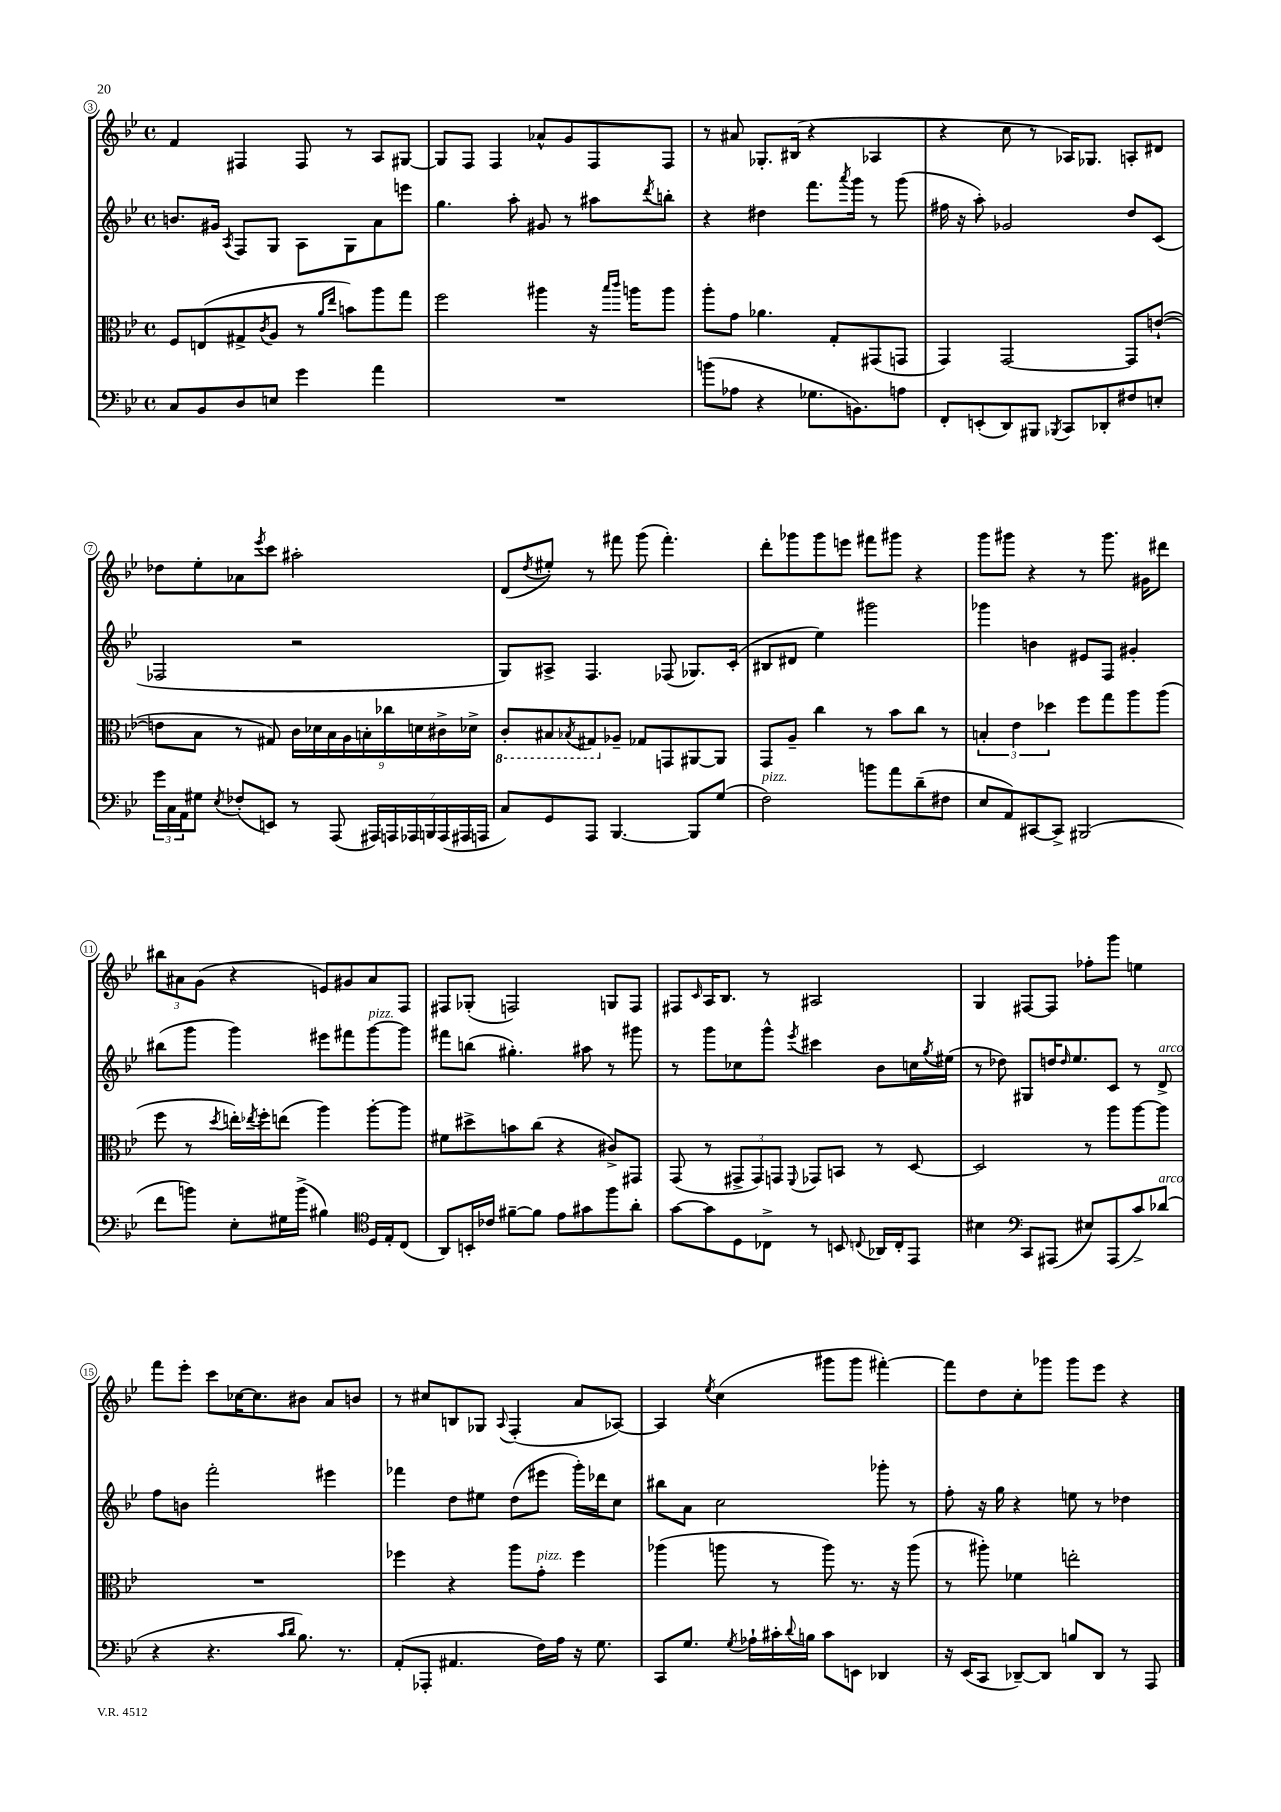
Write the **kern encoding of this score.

**kern	**kern	**kern	**kern
*part4	*part3	*part2	*part1
*staff4	*staff3	*staff2	*staff1
*clefF4	*clefC3	*clefG2	*clefG2
*k[b-e-]	*k[b-e-]	*k[b-e-]	*k[b-e-]
*M4/4	*M4/4	*M4/4	*M4/4
*met(c)	*met(c)	*met(c)	*met(c)
=3	=3	=3	=3
8C/L	8F/L	8.bn/L	4f/
8BB-/	(8En/	.	.
.	.	16g#X/Jk	.
.	.	8qA/	.
8D/	8G#X^/	8F/L	4F#X/
.	8qc/	.	.
8En/J	8A/J	8G/J	.
4g\	8r	8A\L	8F#/
.	16qqa/LL	.	.
.	16qqee-/JJ	.	.
.	8bn\L)	8G\	8r
4a\	8aa\	8a\	8A/L
.	8gg\J	8eeen\J	[8G#X/J
=4	=4	=4	=4
1r	2ff\	4.gg\	8G#/L]
.	.	.	8F/J
.	.	.	4F/
.	.	8aa'\	.
.	4aa#X\	8g#X/	8a-X^^/L
.	.	8r	8g/
.	16r	8aa#X\L	8F/
.	16qqbb-/LL	.	.
.	16qqccc/JJ	.	.
.	16aan\KL	.	.
.	.	8qddd/	.
.	8aa\J	8bbn'\J	8F/J
=5	=5	=5	=5
(8bn\L	8aa'\L	4r	8r
8A-X\J	8g\J	.	8a#X/
4r	4.a-X\	4dd#X\	8.G-X'/L
.	.	.	(16B#X/Jk
8.G-X\L	.	8.fff\L	4r
.	8G'/L	.	.
.	.	8qaaa/	.
8.BBn\)	.	16ggg\Jk	.
.	(8GG#X/	8r	4A-X/
8An\J	8GGn/J	(8ggg\	.
=6	=6	=6	=6
8FF'/L	4GG/)	16ff#X\	4r
.	.	16r	.
(8EEn'/	.	8aa'\)	.
8DD/)	[2GG/	2g-X/	8cc\
8BBB#X/J	.	.	8r
8qBBB-X/	.	.	.
8CC/L	.	.	16A-X/KL)
.	.	.	8.G-X/J
8DD-X'/	.	.	.
8F#X/	8GG/L]	8dd/L	8An'/L
8En'/J	([8en`/J	(8c/J	8d#X/J
!!LO:LB:g=z
=7	=7	=7	=7
24g\LL	8en\L]	2F-X/	8dd-X\L
24C\	.	.	.
24AA\J	.	.	.
8G#X\J	8B-\J	.	8ee-'\
8qE-/	.	.	.
(8F-X'/L	8r	.	8a-X\
.	.	.	8qeee-/
8EEn/J)	8G#X/)	.	8ccc\J
8r	18c\LL	2r	2aa#X'\
.	18d-X\	.	.
.	18B-\	.	.
(8AAA/	.	.	.
.	18A\	.	.
.	18Bn'\	.	.
28AAA#X/LL)	.	.	.
.	18cc-X\	.	.
28AAAn/	.	.	.
28AAA-X/	.	.	.
.	18dn\	.	.
28BBBn/	.	.	.
.	18c#X^\	.	.
(28AAA-/	.	.	.
28AAA#X/	.	.	.
.	18d-X^\JJ	.	.
28AAAn/JJ	.	.	.
=8	=8	=8	=8
*	*8ba	*	*
8C/L)	8C'/L	8G/L)	(8d/L
.	.	.	8qdd/
8GG/	8BB#X/	8A#X^/J	8ee#X'/J)
.	8qBB-X/	.	.
8AAA/J	8GG#X/	4.F/	8r
*	*X8ba	*	*
[4.BBB-/	8A-X~/J	.	8fff#X\
.	8G-X/L	.	(8ggg\
.	8GGn/	(8F-X/	4.fff#'\)
8BBB-/L]	[8AA#X/	8.G-X/L)	.
(8G/J	8AA#/J]	.	.
.	.	(16c'/Jk	.
=9	=9	=9	=9
!LO:TX:a:i:t=pizz.	!	!	!
2F\)	8GG/L	8B#X/L	8ddd'\L
.	8A~/J	8d#X/J	8ggg-X\
.	4cc\	4ee-\)	8ggg-\
.	.	.	8eeen\J
8bn\L	8r	2ggg#X\	8fff#X\L
8a\	8b-\L	.	8ggg#X\J
(8d~\	8cc\J	.	4r
8F#X\J	8r	.	.
=10	=10	=10	=10
8E-/L	6Bn'/	4ggg-X\	8ggg\L
8AA/)	.	.	8ggg#X\J
.	6e-\	.	.
[8CC#X/	.	4bn\	4r
.	6dd-X\	.	.
8CC#^/J]	.	.	.
(2BBB#X/	8ff\L	8e#X/L	8r
.	8gg\	8F/J	8.ggg#\
.	8aa\	4g#X'/	.
.	.	.	16g#X\KL
.	(8aa\J	.	8ddd#X\J
!!LO:LB:g=z
=11	=11	=11	=11
8f\L	8ff\	(8bb#X\L	12bb#X\L
.	.	.	12a#X\
8bn\J)	8r	8ggg\J	.
.	.	.	(12g\J
.	8qdd/	.	.
8E-'\L	16een'\LL)	4ggg\)	4r
.	8qee-X/	.	.
.	16ff'\J	.	.
16G#X\L	(8een\J	.	.
(16b^\JJ	.	.	.
4B#X\)	4aa\)	8eee#X\L	8en/L)
.	.	8fff#X\	8g#X/
*clefC4	*	*	*
!	!	!LO:TX:a:i:t=pizz.	!
16D/LL	[8aa'\L	[8ggg\	8a#/
16E-'/J	.	.	.
(8C/J	8aa\J]	8ggg\J]	8F/J
=12	=12	=12	=12
8AA/L)	8f#X\L	8fff#X\L	8F#X/L
16BBn'/L	8dd#X^\	(8bbn\J	(8G-X'/J
16c-X/JJ	.	.	.
[8f#X~\L	8bn\	4.gg#X'\)	2Fn/)
8f#\J]	(8cc\J	.	.
8e-\L	4r	.	.
8g#X\	.	8aa#X\	.
8ff\	8c#X^/L)	8r	8Gn/L
8a'\J	8GG#X/J	8ggg#X\	8F/J
=13	=13	=13	=13
[8g\L	(8GG/	8r	8F#X/L
.	.	.	16qqc/
8g\]	8r	8ggg\L	16A/K
.	.	.	8.B-/J
8D\	12GG#X^/L	8cc-X\	.
.	12GG#/)	.	.
8C-X^\J	.	8ggg^^\J	8r
.	12GGn/J	.	.
.	8qqFF/	8qeee-/	.
8r	8GG-X/L	4ccc#X\	2A#X/
8BBn/	8BBn/J	.	.
8qqCn/	.	.	.
16AA-X/LL	8r	8b-\L	.
16C'/J	.	.	.
8EE-/J	[8D/	16ccn\L	.
.	.	8qgg/	.
.	.	(16ee#X\JJ	.
=14	=14	=14	=14
4B#X\	2D/]	8r	4G/
.	.	8dd-X\)	.
*clefF4	*	*	*
8CC/L	.	8G#X/L	[8F#X/L
(8AAA#X/J	.	16ddn/K	8F#/J]
.	.	16qqdd/	.
.	.	8.ee-/	.
8E#X/L)	8r	.	8ff-X'\L
(8AAA#/	8aa\L	8c/J	8ggg\J
8c^/)	[8aa\	8r	4een\
!	!	!LO:TX:a:i:t=arco	!
!LO:TX:a:i:t=arco	!	!	!
(8d-X/J	8aa\J]	8d^/	.
!!LO:LB:g=z
=15	=15	=15	=15
4r	1r	8ff\L	8fff\L
.	.	8bn\J	8eee-'\J
4.r	.	2fff'\	8ccc\L
.	.	.	[16cc-X\K
.	.	.	8.cc-\]
16qqc/LL	.	.	.
16qqd/JJ	.	.	.
8.B-\)	.	.	8b#X\J
.	.	4eee#X\	8a/L
8.r	.	.	.
.	.	.	8bn/J
=16	=16	=16	=16
(8AA'/L	4ff-X\	4fff-X\	8r
8AAA-X'/J	.	.	8cc#X/L
4.AA#X/	4r	8dd\L	8Bn/
.	.	8ee#X\J	8G-X/J
.	.	.	8qqA/
.	8aa\L	(8dd\L	(4F'/
!	!LO:TX:a:i:t=pizz.	!	!
16F\LL)	8g'\J	8eee#X\J	.
16A\JJ	.	.	.
16r	4ff-\	16ggg'\LL)	8a/L
8.G\	.	16ddd-X\J	.
.	.	8cc\J	[8A-X/J)
=17	=17	=17	=17
8CC/L	(4aa-X\	8bb#X\L	4A-/]
8.G/J	.	8a\J	.
.	.	.	8qee-/
.	8aan\	2cc\	(4cc\
8qG/	.	.	.
16A-X`\LL	.	.	.
16c#X'\	8r	.	.
8qqd/	.	.	.
16Bn\JJ	.	.	.
8c#\L	8aa\)	.	8ggg#X\L
8EEn\J	8.r	.	8ggg#\J
4DD-X/	.	8ggg-X'\	[4fff#X'\)
.	16r	.	.
.	(8aa\	8r	.
=18	=18	=18	=18
16r	8r	8ff'\	8fff#\L]
(16EE-/KL	.	.	.
8CC/J	8aa#X'\)	16r	8dd\
.	.	16gg\	.
[8DD-X~/L)	4f-X\	4r	8cc'\
8DD-/J]	.	.	8ggg-X\J
8Bn/L	2een'\	8een\	8ggg-\L
8DD-/J	.	8r	8eee-\J
8r	.	4dd-X\	4r
8AAA/	.	.	.
==	==	==	==
*-	*-	*-	*-
